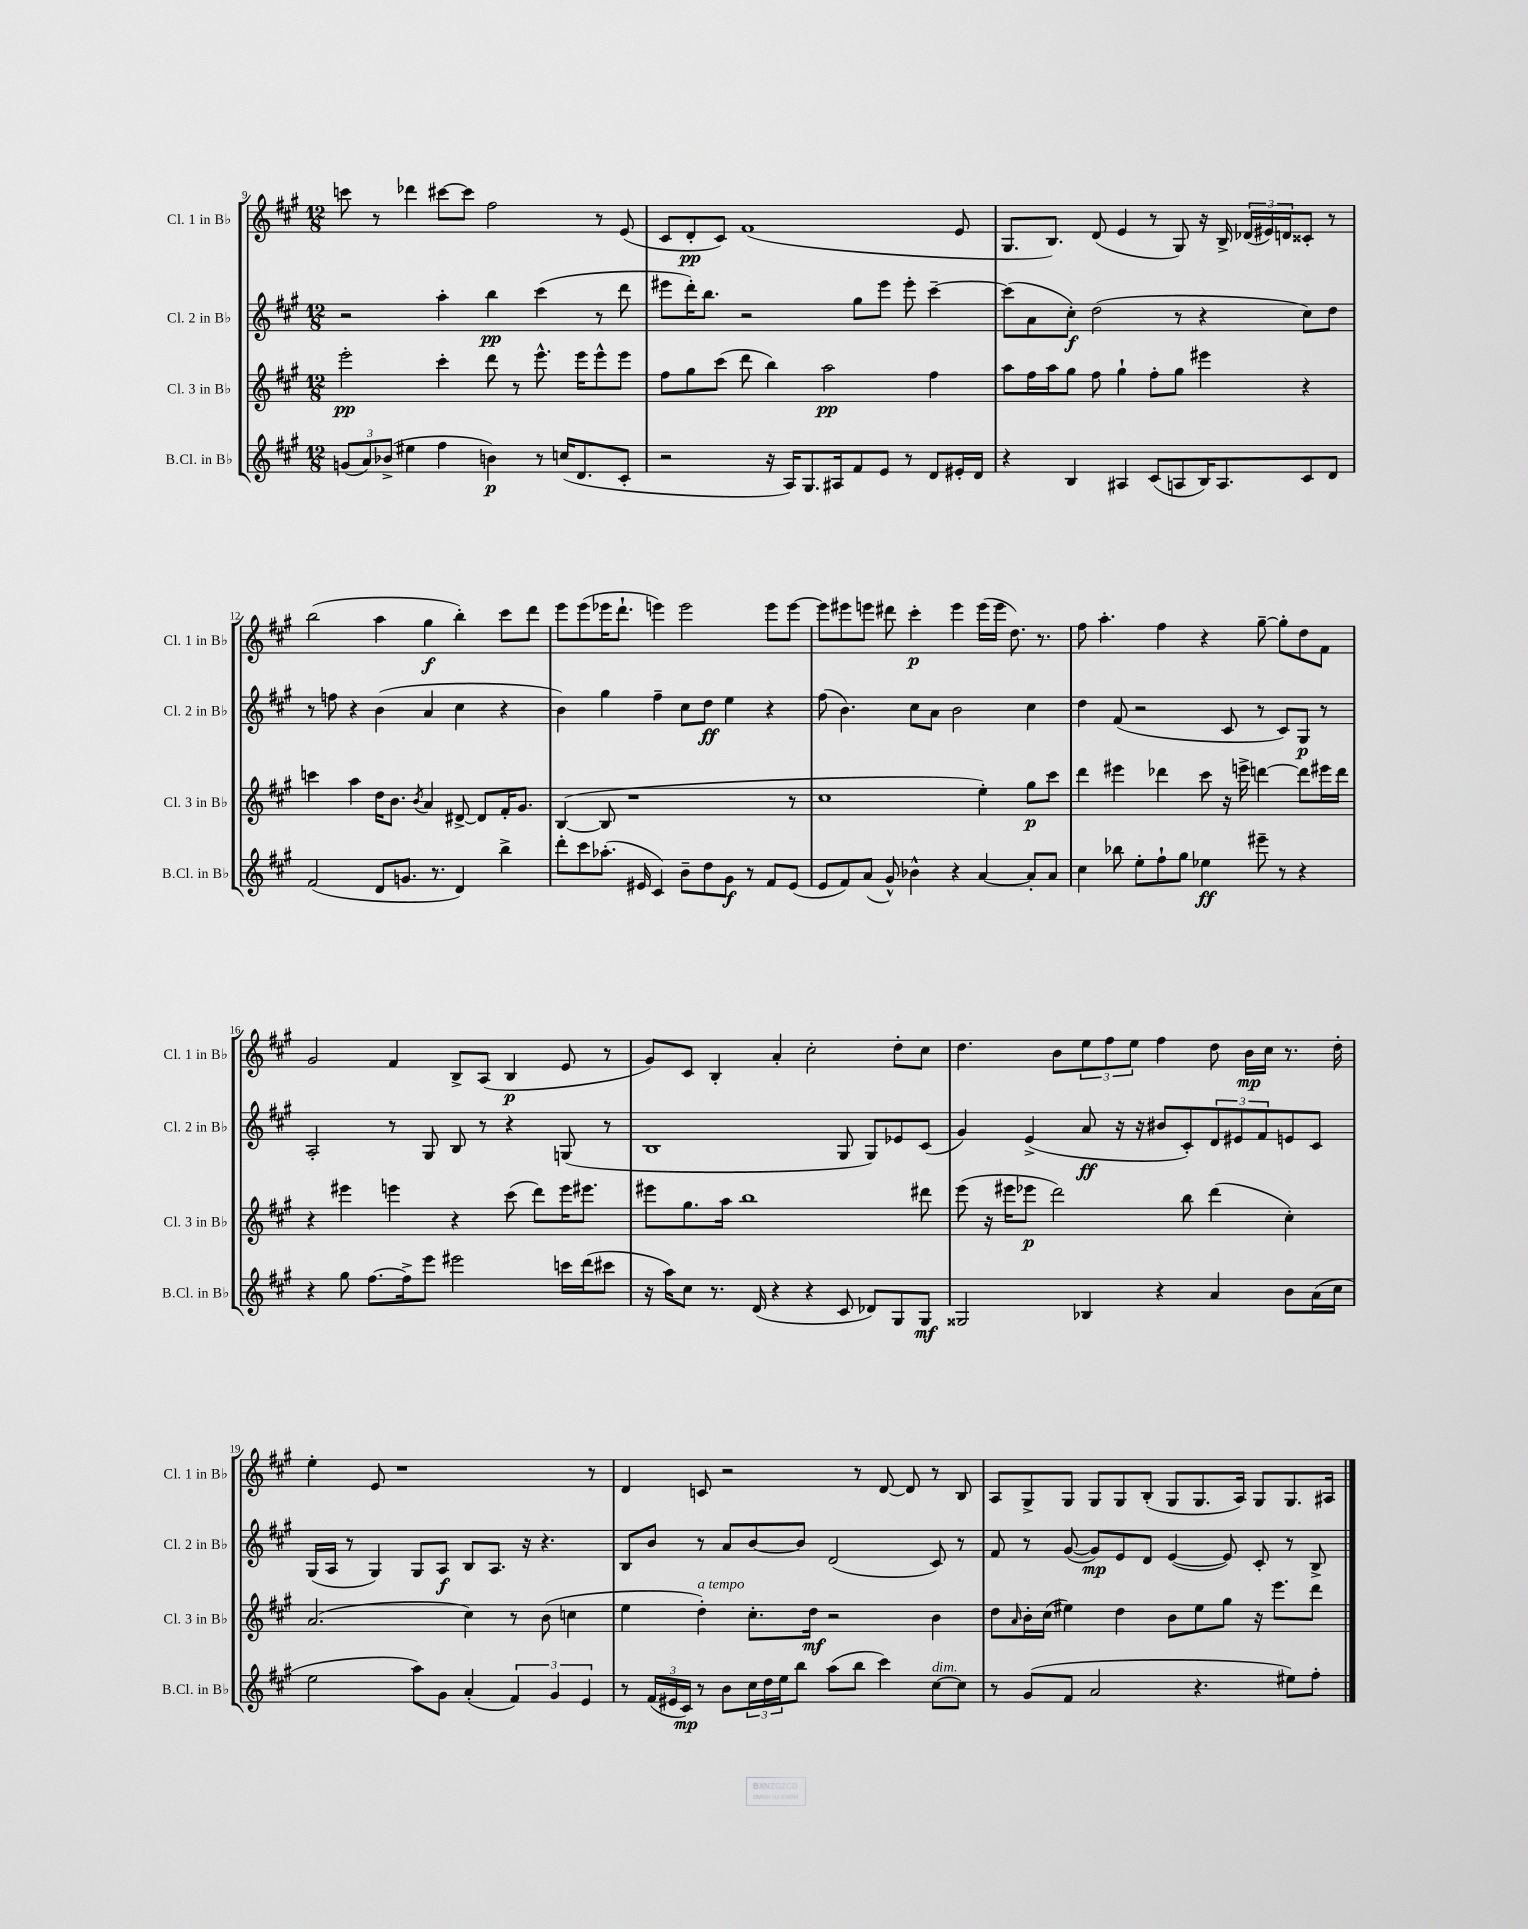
<<
\new StaffGroup <<
\new Staff = "s0" \with { instrumentName = "Cl. 1 in Bb" shortInstrumentName = "Cl. 1 in Bb" } {
    \clef treble \key a \major \numericTimeSignature \time 12/8
    c'''8 r8 des'''4 cis'''8~ cis'''8 fis''2 r8 e'8( |
    cis'8 d'8-.\pp cis'8) fis'1( e'8 |
    gis8. b8.) d'8( e'4 r8 gis8) r16 b16-> \tuplet 3/2 { des'16( eis'16) d'16 } cisis'8-. r8 |
    b''2( a''4 gis''4\f b''4-.) cis'''8 d'''8 |
    e'''8 e'''8( ees'''16 d'''8.-! e'''4) e'''2 e'''8 e'''8~ |
    e'''8 eis'''8 e'''8 dis'''8 cis'''4-.\p e'''4 e'''16( e'''16 d''8.) r8. |
    fis''8 a''4.-. fis''4 r4 gis''8~-- gis''8-. d''8 fis'8 |
    gis'2 fis'4 b8-> a8( b4\p e'8 r8 |
    gis'8) cis'8 b4-. a'4-. cis''2-. d''8-. cis''8 |
    d''4. b'8 \tuplet 3/2 { e''8 fis''8 e''8 } fis''4 d''8 b'16\mp cis''16 r8. d''16-. |
    e''4-. e'8 r1 r8 |
    d'4 c'8 r2 r8 d'8~ d'8 r8 b8 |
    a8 gis8-> gis8 gis8 gis8 b8-.( gis8 gis8. a16) gis8 gis8. ais16 \bar "|." |
}
\new Staff = "s1" \with { instrumentName = "Cl. 2 in Bb" shortInstrumentName = "Cl. 2 in Bb" } {
    \clef treble \key a \major \numericTimeSignature \time 12/8
    r2 a''4-. b''4\pp cis'''4( r8 d'''8 |
    eis'''8 d'''16-.) b''8. r2 gis''8 eis'''8 eis'''8-. cis'''4~-- |
    cis'''8( a'8 cis''8-.\f) d''2( r8 r4 cis''8) d''8 |
    r8 f''8 r4 b'4( a'4 cis''4 r4 |
    b'4) gis''4 fis''4-- cis''8 d''8\ff e''4 r4 |
    fis''8( b'4.) cis''8 a'8 b'2 cis''4 |
    d''4 fis'8( r2 cis'8 r8 cis'8) gis8\p r8 |
    a2-. r8 gis8 b8 r8 r4 g8( r8 |
    b1 gis8 gis8) ees'8 cis'8( |
    gis'4) e'4->( a'8\ff r16 r16 bis'8 cis'8-.) \tuplet 3/2 { d'8 eis'8 fis'8 } e'8 cis'8 |
    gis16( a16 r8 gis4) gis8 a8\f b8 a8. r16 r4. |
    b8 b'8 r8 a'8 b'8~ b'8 d'2( cis'8) r8 |
    fis'8 r8 gis'8~( gis'8\mp) e'8 d'8 e'4~( e'8) cis'8-. r8 b8-> \bar "|." |
}
\new Staff = "s2" \with { instrumentName = "Cl. 3 in Bb" shortInstrumentName = "Cl. 3 in Bb" } {
    \clef treble \key a \major \numericTimeSignature \time 12/8
    e'''2-.\pp cis'''4-. d'''8 r8 e'''8.-^ e'''16 e'''8-^ e'''8 |
    fis''8 gis''8 cis'''8( d'''8 b''4) a''2\pp fis''4 |
    a''8 fis''16 a''16 gis''8 fis''8 gis''4-! fis''8-. gis''8 eis'''4 r4 |
    c'''4 a''4 d''16 b'8. \acciaccatura { b'8 } a'4 dis'8~-> dis'8 fis'16-. gis'8. |
    b4~( b8 r1 r8 |
    cis''1 e''4-.) gis''8\p cis'''8 |
    d'''4 eis'''4 des'''4 cis'''8 r16 e'''16-> d'''4~ d'''8 eis'''16 d'''16 |
    r4 eis'''4 e'''4 r4 cis'''8( d'''8) e'''16 eis'''8. |
    eis'''8 gis''8. a''16 b''1 dis'''8 |
    e'''8( r16 eis'''16 ees'''8\p d'''2) b''8 d'''4( cis''4-.) |
    a'2.( cis''4) r8 b'8( c''4 |
    e''4 d''4-.^\markup { \italic "a tempo" }) cis''8.-. d''16\mf r2 b'4 |
    d''8 \grace { a'16 } b'16-. cis''16( eis''4) d''4 b'8 eis''8 gis''8 r16 e'''8. d'''8 \bar "|." |
}
\new Staff = "s3" \with { instrumentName = "B.Cl. in Bb" shortInstrumentName = "B.Cl. in Bb" } {
    \clef treble \key a \major \numericTimeSignature \time 12/8
    \tuplet 3/2 { g'8( a'8) bes'8->( } eis''4 fis''4 b'4\p) r8 c''16( d'8. cis'8-. |
    r2 r16 a16) gis8. ais16 fis'8 e'8 r8 d'8 eis'16-. d'16 |
    r4 b4 ais4 cis'8( a8 b16) a8. cis'8 d'8 |
    fis'2( d'8 g'8. r8. d'4) b''4-> |
    d'''8-. cis'''8 aes''8.-.( eis'16 cis'4) b'8-- d''8 gis'8\f r8 fis'8 eis'8( |
    e'8 fis'8) a'8( gis'8-^) bes'4-^ r4 a'4~ a'8-. a'8 |
    cis''4 bes''8 e''8-. fis''8-! gis''8 ees''4\ff eis'''8-- r8 r4 |
    r4 gis''8 fis''8.~ fis''16-> e'''8 eis'''2 c'''16 d'''16( cis'''8 |
    r16 a''16) cis''8 r8. d'16( r4 r4 cis'8 des'8) gis8 gis8\mf |
    gisis2 bes4 r4 a'4 b'8 a'16( cis''16 |
    e''2 a''8) gis'8 a'4-.( \tuplet 3/2 { fis'4) gis'4 e'4 } |
    r8 \tuplet 3/2 { fis'16( eis'16 cis'16\mp) } r8 b'8 \tuplet 3/2 { cis''16 d''16 e''16 } b''8 a''8( b''8 cis'''4) cis''8~^\markup { \italic "dim." } cis''8 |
    r8 gis'8( fis'8 a'2 r4. eis''8) fis''8-. \bar "|." |
}
>>
>>
\layout { \context { \Score currentBarNumber = #9 } }
